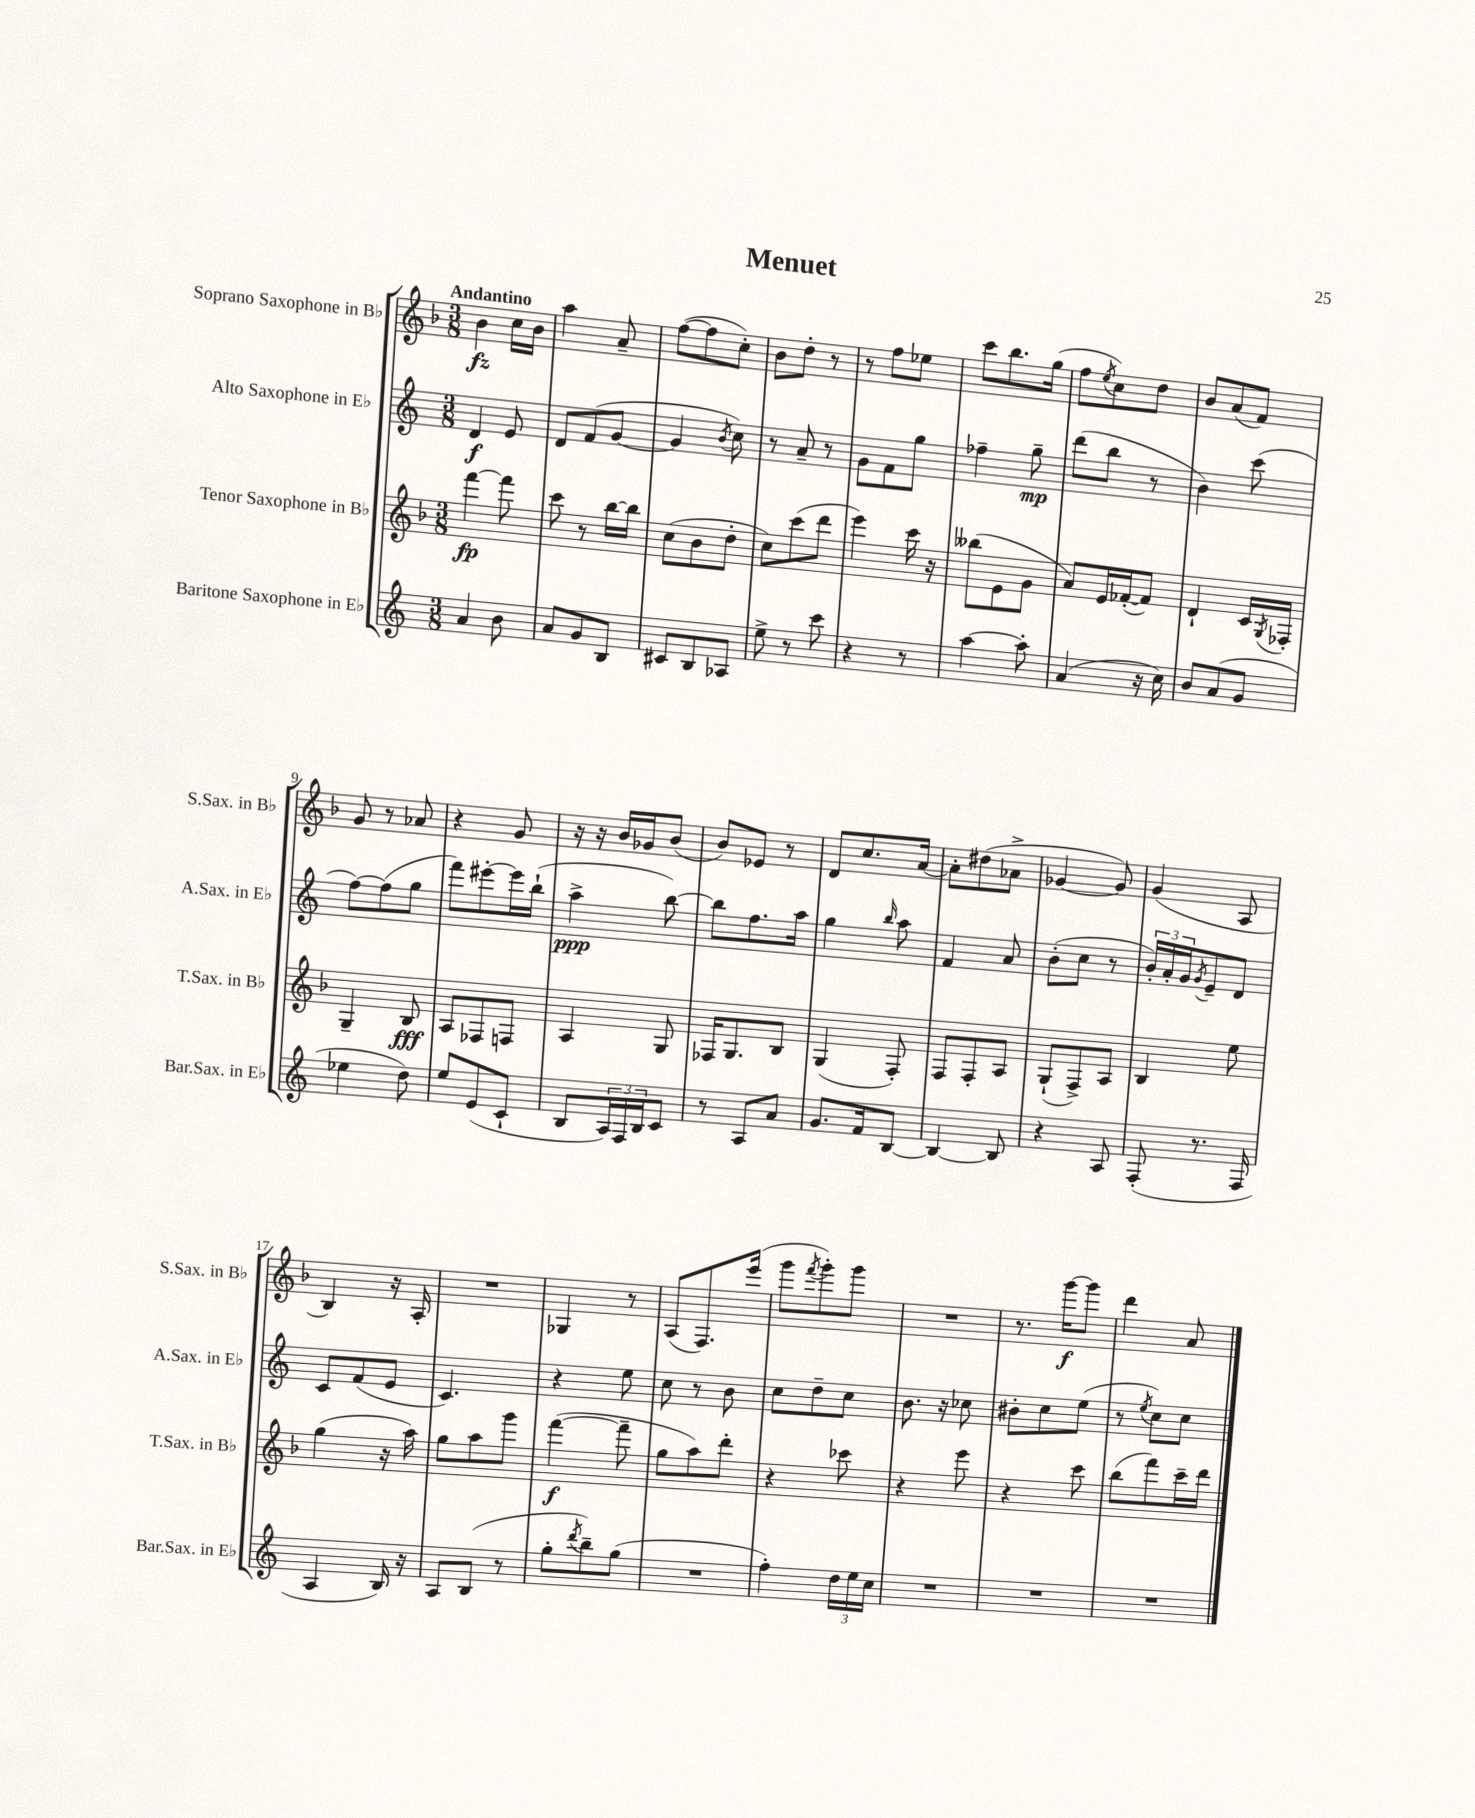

**kern	**kern	**kern	**kern
*staff4	*staff3	*staff2	*staff1
*clefG2	*clefG2	*clefG2	*clefG2
*k[]	*k[b-]	*k[]	*k[b-]
*M3/8	*M3/8	*M3/8	*M3/8
4a/	[4fff\	4d/	4b-\
8b\	8fff\]	8e/	16cc\LL
.	.	.	16b-\JJ
=	=	=	=
8a/L	8ccc\	8d/L	4aa\
8g/	8r	(8f/	.
8B/J	[16bb-\LL	[8g/J	8a~/
.	16bb-\]JJ	.	.
=	=	=	=
8c#/L	(8cc\L	4g/]	([8ff\L
8B/	8b-\	.	8ff\]
.	.	8qb/	.
8A-/J	8dd'\J	8cc\)	8cc'\J)
=	=	=	=
8ee^\	8cc\L)	8r	8b-\L
8r	(8ccc\	8a~/	8dd'\J
8ccc\	8ddd\J	8r	8r
=	=	=	=
4r	4eee\)	8g\L	8r
.	.	8f\	8ff\L
8r	16ccc\	8gg\J	8ee-\J
.	16r	.	.
=	=	=	=
[4aa\	(8bb--\L	4ff-~\	8ccc\L
.	8e\	.	8.bb-\
8aa'\]	8g\J	8gg~\	.
.	.	.	(16gg\Jk
=	=	=	=
(4a/	8a/L)	(8ddd\L	8ff\L
.	.	.	8qee/
.	16e/L	8bb\J	8cc\)
.	([16f-'/J	.	.
16r	8f-/]J)	8r	8dd\J
16cc\)	.	.	.
=	=	=	=
8b/L	4d`/	4b\)	8b-/L
(8a/	.	.	(8a/
8g/J	16c/LL	(8ccc\	8f/J)
.	8qG/	.	.
.	16F-'/JJ	.	.
=	=	=	=
4ee-\	4G~/	[8ff\L)	8g/
.	.	(8ff\]	8r
8dd\)	8B-/	8gg\J	8a-/
=	=	=	=
8ee/L	8A/L	8fff\L)	4r
(8e/	8F-/	[8eee#'\	.
8c`/J	8F/J	16eee#\]L	8g/
.	.	(16bb`\JJ	.
=	=	=	=
8B/L	4A/	4aa^\	16r
.	.	.	16r
24A/L)	.	.	16b-/LL
24F/	.	.	.
.	.	.	16g-/J
24B/J	.	.	.
8c/J	8G/	[8bb\)	(8b-/J
=	=	=	=
8r	16F-/LK	8bb\]L	8b-/L)
.	8.G/	.	.
8A/L	.	8.ff\	8e-/J
8a/J	8B-/J	.	8r
.	.	16aa\Jk	.
=	=	=	=
8.g/L	(4G/	4gg\	8d/L
.	.	.	8.cc/
16f/k	.	.	.
.	.	16qqbb/	.
[8B/J	8F'/)	8aa\	.
.	.	.	[16a/Jk
=	=	=	=
4B/_	8F/L	4f/	8a'\]L
.	8F'/	.	(8dd#\
8B/]	8A/J	8a/	8a-^\J
=	=	=	=
4r	(8G`/L	(8b'\L	[4g-/
.	8F^/)	8cc\J	.
8A/	8A/J	8r	8g-/])
=	=	=	=
(8F'/	4B-/	24b'/LL)	(4g/
.	.	24a'/	.
.	.	24g/J	.
.	.	8qg/	.
8.r	.	8e~/	.
.	8ee\	8d/J	8A/
16F/	.	.	.
=	=	=	=
4A/	(4gg\	8c/L	4B-/)
.	.	(8f/	.
16B/)	16r	8e/J	16r
16r	16aa\)	.	16A'/
=	=	=	=
8A/L	8gg\L	4.c/)	4.r
(8B/J	8aa\	.	.
8r	8ggg\J	.	.
=	=	=	=
8gg'\L	([4fff\	4r	4G-/
8qddd/	.	.	.
8bb~\)	.	.	.
(8gg\J	8fff~\]	8ee\	8r
=	=	=	=
4.r	8gg\L	8cc\	(8A/L
.	8aa\)	8r	8.F/)
.	8ddd'\J	8b\	.
.	.	.	(16eee/Jk
=	=	=	=
4ff'\)	4r	8cc\L	8ggg\L
.	.	.	8qfff/
.	.	8dd~\	8ggg'\)
24dd\LL	8ccc-\	8cc\J	8ggg\J
24ee\	.	.	.
24cc\JJ	.	.	.
=	=	=	=
4.r	4r	8.b\	4.r
.	.	16r	.
.	8eee\	8cc-\	.
=	=	=	=
4.r	4r	8b#'\L	8.r
.	.	8cc\	.
.	.	.	[16ggg\LK
.	8ccc\	(8ee\J	8ggg\]J
=	=	=	=
4.r	(8bb-\L	8r	4ddd\
.	.	8qee/	.
.	8fff\)	8cc\L)	.
.	16ccc~\L	8cc\J	8a/
.	16ddd\JJ	.	.
==	==	==	==
*-	*-	*-	*-
